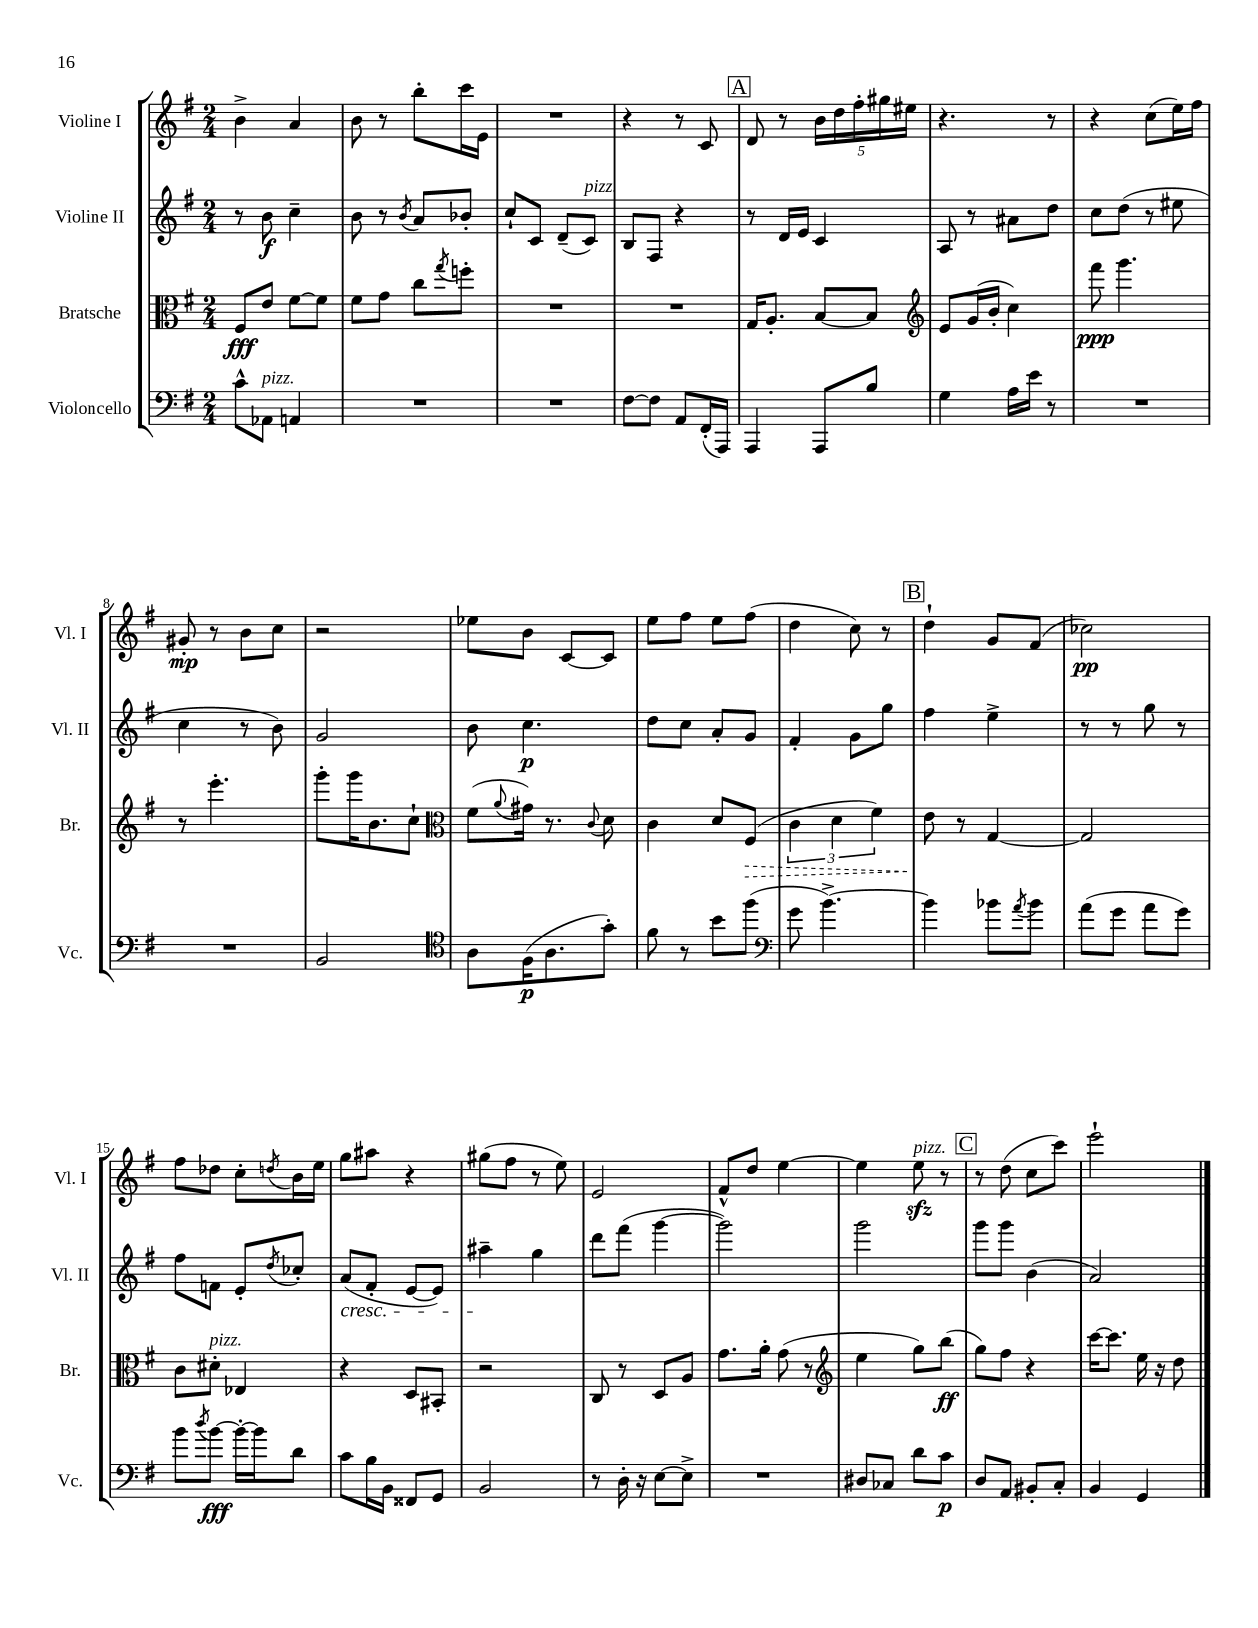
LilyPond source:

<<
\new StaffGroup <<
\new Staff = "s0" \with { instrumentName = "Violine I" shortInstrumentName = "Vl. I" } {
    \clef treble \key g \major \numericTimeSignature \time 2/4
    b'4-> a'4 |
    b'8 r8 b''8-. c'''16 e'16 |
    R2 |
    r4 r8 c'8 |
    \mark \markup { \box "A" } d'8 r8 \tuplet 5/4 { b'16 d''16 fis''16-. gis''16 eis''16 } |
    r4. r8 |
    r4 c''8( e''16) fis''16 |
    gis'8-.\mp r8 b'8 c''8 |
    r2 |
    ees''8 b'8 c'8~ c'8 |
    e''8 fis''8 e''8 fis''8( |
    d''4 c''8) r8 |
    \mark \markup { \box "B" } d''4-! g'8 fis'8( |
    ces''2\pp) |
    fis''8 des''8 c''8-. \acciaccatura { d''8 } b'16 e''16 |
    g''8 ais''8 r4 |
    gis''8( fis''8 r8 e''8) |
    e'2 |
    fis'8-^ d''8 e''4~ |
    e''4 e''8\sfz^\markup { \italic "pizz." } r8 |
    \mark \markup { \box "C" } r8 d''8( c''8 c'''8) |
    e'''2-! \bar "|." |
}
\new Staff = "s1" \with { instrumentName = "Violine II" shortInstrumentName = "Vl. II" } {
    \clef treble \key g \major \numericTimeSignature \time 2/4
    r8 b'8\f c''4-- |
    b'8 r8 \acciaccatura { b'8 } a'8 bes'8-. |
    c''8-! c'8 d'8--( c'8^\markup { \italic "pizz." }) |
    b8 fis8 r4 |
    \mark \markup { \box "A" } r8 d'16 e'16 c'4 |
    a8 r8 ais'8 d''8 |
    c''8 d''8( r8 eis''8 |
    c''4 r8 b'8) |
    g'2 |
    b'8 c''4.\p |
    d''8 c''8 a'8-. g'8 |
    fis'4-. g'8 g''8 |
    \mark \markup { \box "B" } fis''4 e''4-> |
    r8 r8 g''8 r8 |
    fis''8 f'8 e'8-. \acciaccatura { d''8 } ces''8-. |
    a'8\cresc( fis'8-. e'8~ e'8) |
    ais''4--\! g''4 |
    d'''8 fis'''8( g'''4~ |
    g'''2) |
    g'''2 |
    \mark \markup { \box "C" } g'''8 g'''8 b'4( |
    a'2) \bar "|." |
}
\new Staff = "s2" \with { instrumentName = "Bratsche" shortInstrumentName = "Br." } {
    \clef alto \key g \major \numericTimeSignature \time 2/4
    fis8\fff e'8 fis'8~ fis'8 |
    fis'8 g'8 c''8 \acciaccatura { g''8 } f''8-. |
    R2 |
    R2 |
    \mark \markup { \box "A" } g16 a8.-. b8~ b8 |
    \clef treble e'8 g'16( b'16-. c''4) |
    fis'''8\ppp g'''4. |
    r8 e'''4.-. |
    g'''8-. g'''16 b'8. c''8-! |
    \clef alto fis'8( \appoggiatura { a'8 } gis'16) r8. \appoggiatura { c'8 } d'8 |
    c'4 d'8 \once \override Hairpin.style = #'dashed-line fis8\>( |
    \tuplet 3/2 { c'4 d'4 fis'4) } |
    \mark \markup { \box "B" } e'8\! r8 g4~ |
    g2 |
    c'8 dis'8-.^\markup { \italic "pizz." } ees4 |
    r4 d8 bis,8-. |
    r2 |
    c8 r8 d8 a8 |
    g'8. a'16-. g'8( r8 |
    \clef treble e''4 g''8) b''8\ff( |
    \mark \markup { \box "C" } g''8) fis''8 r4 |
    c'''16~ c'''8. e''16 r16 d''8 \bar "|." |
}
\new Staff = "s3" \with { instrumentName = "Violoncello" shortInstrumentName = "Vc." } {
    \clef bass \key g \major \numericTimeSignature \time 2/4
    c'8-^ aes,8^\markup { \italic "pizz." } a,4 |
    R2 |
    R2 |
    fis8~ fis8 a,8 fis,16-.( a,,16) |
    \mark \markup { \box "A" } a,,4 a,,8 b8 |
    g4 a16 e'16 r8 |
    R2 |
    R2 |
    b,2 |
    \clef tenor a8 fis16\p( a8. g'8-.) |
    fis'8 r8 b'8 fis''8( |
    \clef bass g'8 b'4.~->) |
    \mark \markup { \box "B" } b'4 bes'8 \acciaccatura { a'8 } bes'8 |
    a'8( g'8 a'8 g'8) |
    b'8 \acciaccatura { d''8 } b'8~\fff b'16~-. b'16 d'8 |
    c'8 b16 b,16 fisis,8 g,8 |
    b,2 |
    r8 d16-. r16 e8~ e8-> |
    R2 |
    dis8 ces8 d'8 c'8\p |
    \mark \markup { \box "C" } d8 a,8 bis,8-. c8-. |
    b,4 g,4 \bar "|." |
}
>>
>>
